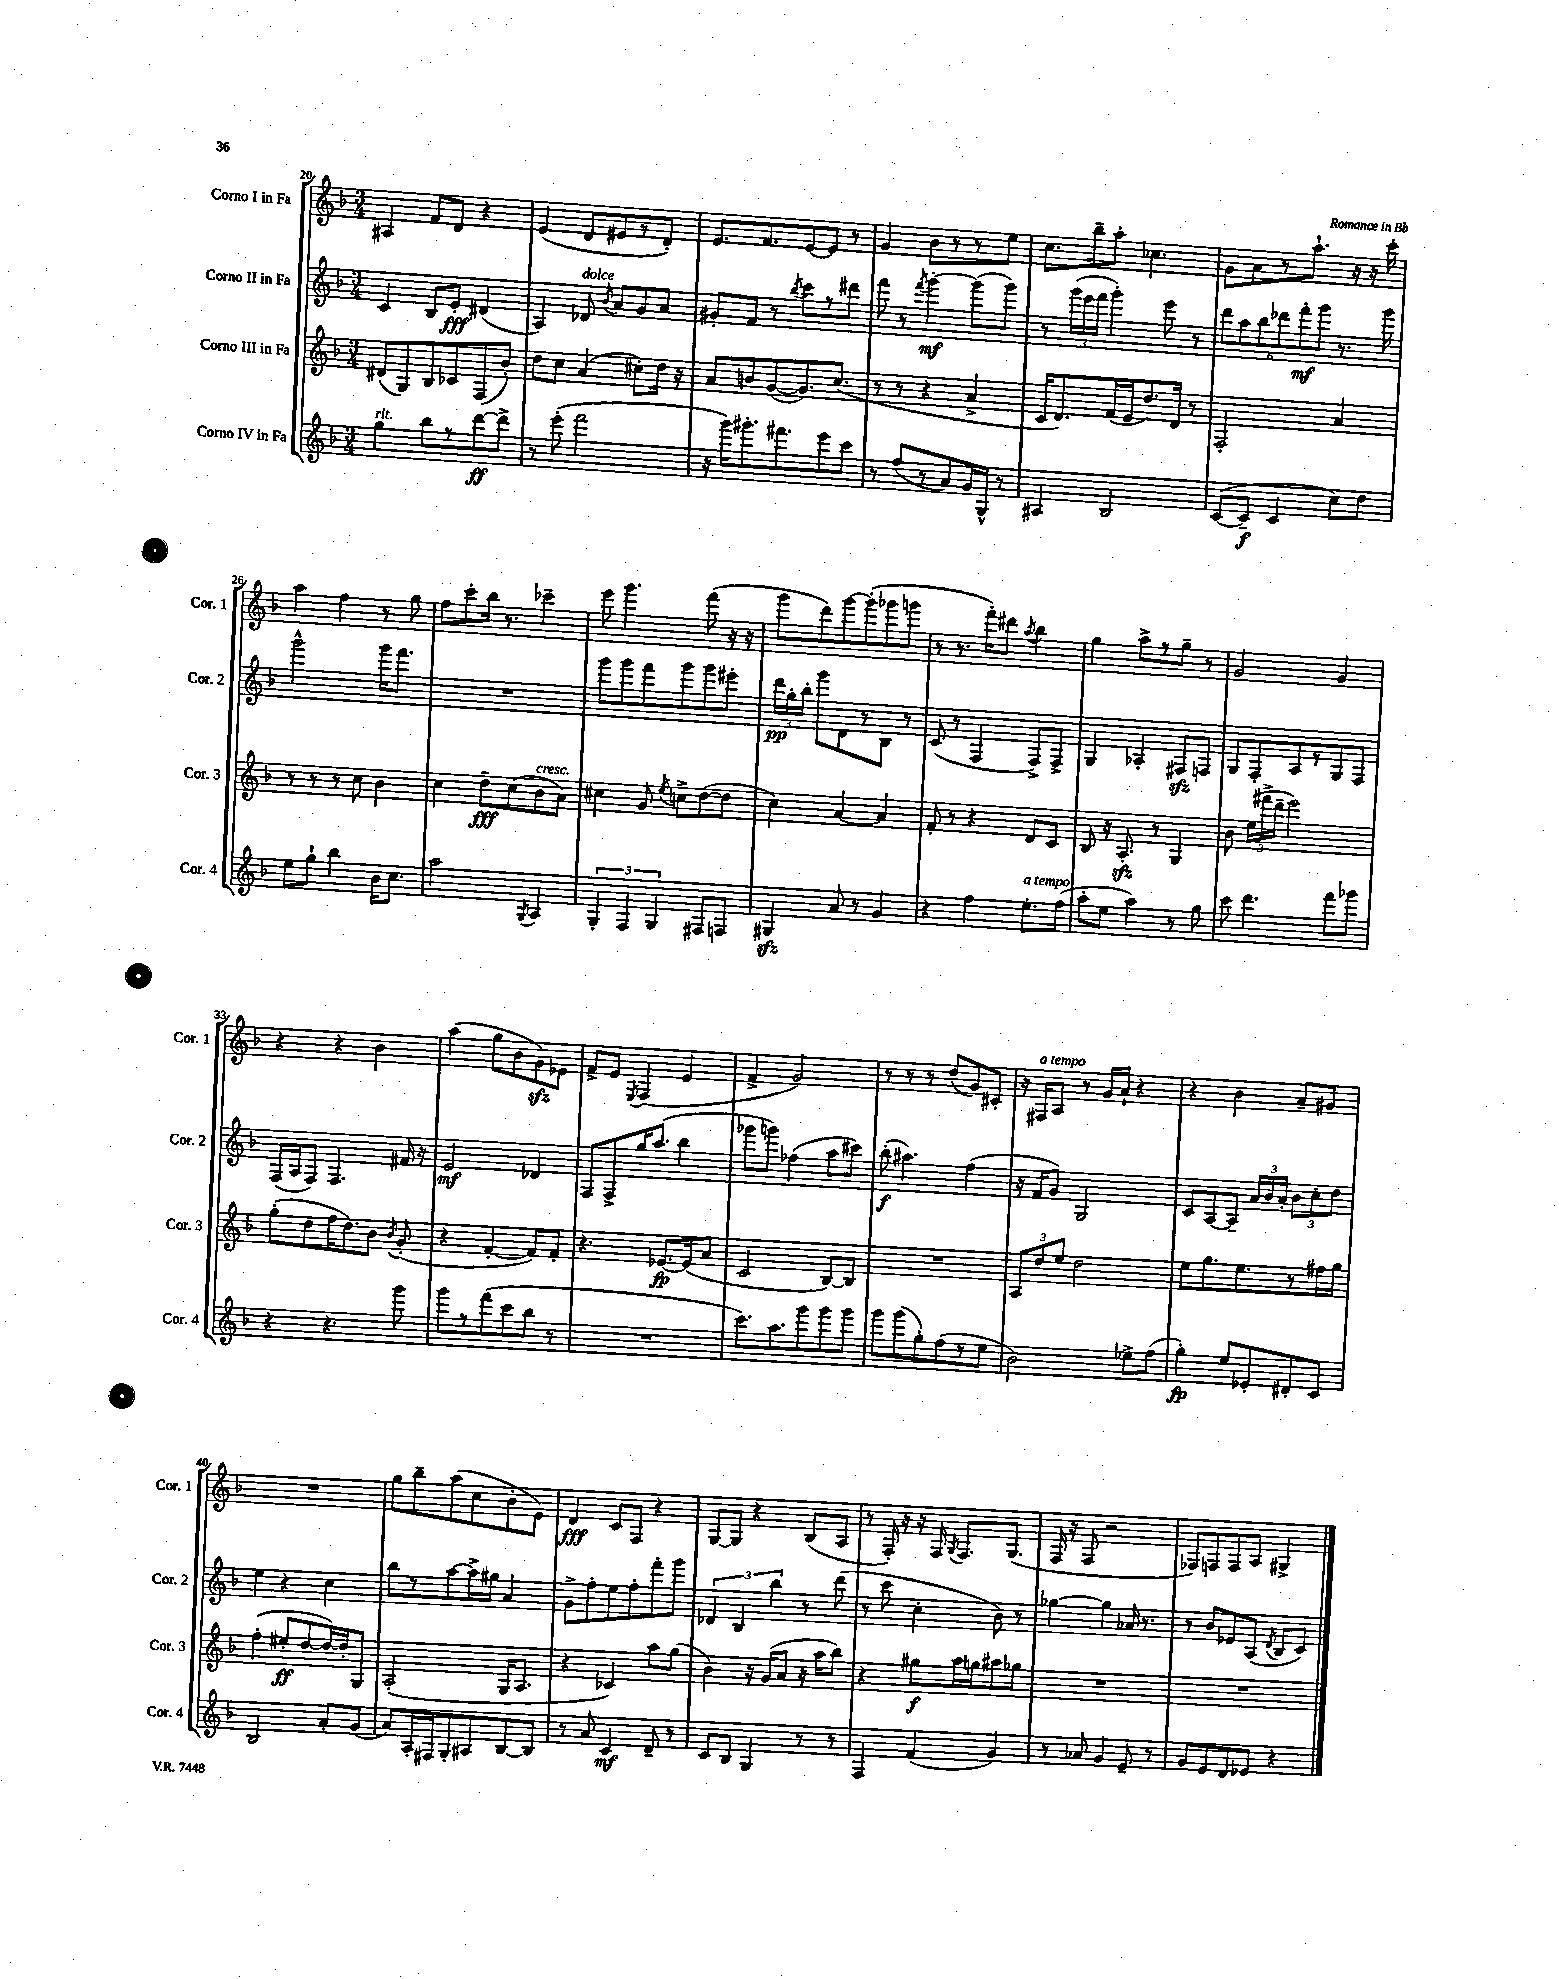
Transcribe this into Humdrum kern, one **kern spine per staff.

**kern	**kern	**kern	**kern
*staff4	*staff3	*staff2	*staff1
*clefG2	*clefG2	*clefG2	*clefG2
*k[b-]	*k[b-]	*k[b-]	*k[b-]
*M3/4	*M3/4	*M3/4	*M3/4
4gg\	(8d#/L	4c/	4A#/
.	8G/)	.	.
8bb-\L	8B-/	8B-/L	8f/L
8r	8c-/	8e'/J	8d/J
[8ddd\	(8F/	(4d#/	4r
8ddd^\]J	8b-'/J)	.	.
=	=	=	=
8r	8dd\L	4A/)	(4e/
(8eee'\	8cc\J	.	.
2fff\	(4a/	8d-/	8d/L
.	.	8qb-/	.
.	.	8a/L	8e#/
.	8cc#'\L)	8g/	8r
.	16dd\Jk	8a/J	8d'/J)
.	16r	.	.
=	=	=	=
16r	8a/L	8g#'/L	8.e/L
16ggg\LK)	.	.	.
8.ggg#'\	8b/	8f/J	.
.	.	.	8.f/
.	([8g/	8r	.
8.fff#\	.	.	.
.	.	8qbb-/	.
.	8.g/])	8ccc\L	[8e/
8eee\	.	8r	8e/]J
.	(8.cc/J	.	.
8ccc\J	.	8ddd#\J	8r
=	=	=	=
8r	8r	8fff\	4g/
(8ff/L	8r	8r	.
.	.	8qfff/	.
8r	4r	[4ggg'\	8b-\L
8a/)	.	.	8r
16g/L	4a^/	(8ggg\]L	8r
16G^^/JJ	.	.	.
8r	.	8ggg\J)	8ee\J
=	=	=	=
4A#/	16c/LK	8r	8.cc\L
.	8.d/)	.	.
.	.	(24ggg\LL	.
.	.	24eee\	.
.	.	.	16bb-~\k
.	.	24fff\JJ	.
2B-/	(16f/L	4ggg'\)	8aa'\J
.	16e/J	.	.
.	8.dd/)	.	4.cc-\
.	.	8eee\	.
.	16d/Jk	.	.
.	8r	8r	.
=	=	=	=
([8c/L	2F'/	12ddd\L	8g\L
.	.	12aa\	.
8c~/]J	.	.	8a\
.	.	12bb-\	.
4c/	.	12ddd-\	8r
.	.	12fff'\	.
.	.	.	8.aa`\J
.	.	12ggg\J	.
8cc\L)	4a/	8.r	.
.	.	.	16r
8dd\J	.	.	16r
.	.	16ggg\	16ccc'\
=	=	=	=
8ee\L	8r	2ggg^^\	4aa\
8gg`\J	8r	.	.
4bb-\	8r	.	4ff\
.	8cc\	.	.
16b-\LK	4b-\	16ggg\LK	8r
8.cc\J	.	8.fff\J	.
.	.	.	8gg\
=	=	=	=
2aa\	4cc\	2.r	8ff\L
.	.	.	8ccc'\
.	8dd~\L	.	16bb-\Jk
.	.	.	8.r
.	(8cc\	.	.
8qG/	.	.	.
4A/	8b-\	.	4ccc-~\
.	8a\J)	.	.
=	=	=	=
6G'/	4cc#\	8ggg\L	8eee\
.	.	8ggg\	4.ggg\
6F/	.	.	.
.	8g/	8fff\	.
6G/	.	.	.
.	8qee/	.	.
.	8cc^\L	8ggg\	.
8F#/L	([8dd\	8ggg\	(8fff\
8F/J	8dd\]J	8eee#'\J	16r
.	.	.	16r
=	=	=	=
4G#/	4cc\)	24ddd\LL	8ggg\L
.	.	24gg'\	.
.	.	24bb-'\JJ	.
.	.	8ggg\L	8ddd\)
8a/	[4a/	8d\	[8ggg\
8r	.	8r	(8ggg'\]
4g/	4a/]	8B-\J	8ggg-\
.	.	8r	8ggg\J
=	=	=	=
4r	8f'/	(8c/	8r
.	8r	8r	8.r
4ff\	4r	4F/	.
.	.	.	16fff'\LK)
.	.	.	8ddd#\J
.	.	.	8qaa/
8.ee'\L	8d/L	8F^/L)	4bb-\
.	8c/J	8F^/J	.
(16ff\Jk	.	.	.
=	=	=	=
8aa'\L	8B-/	4G/	4gg\
8ee\J	16r	.	.
.	8.A'/	.	.
4aa\)	.	4A-'/	8aa^\L
.	8r	.	8r
8r	4G/	8F#/L	8gg~\J
8gg\	.	8F/J	8r
=	=	=	=
8ccc\	8b-\	8G/L	2g/
4.ddd\	(24ee\LL	8F'/	.
.	24fff#^\	.	.
.	24ddd~\JJ	.	.
.	2eee\)	8A/	.
.	.	8r	.
8fff\L	.	8G/	4g/
8ggg-\J	.	8F/J	.
=	=	=	=
4r	(8gg'\L	(16F/LL	4r
.	.	16A/J	.
.	8dd\	8F/J)	.
4.r	16ff\K	4.F/	4r
.	8.dd\)	.	.
.	8b-\J	.	4b-\
.	8qb-/	.	.
8ggg\	(8g'/	16f#/	.
.	.	16r	.
=	=	=	=
8ggg\L	4r	2e/	(4aa\
8r	.	.	.
(8fff\	[4f'/	.	8gg\L
8ccc\	.	.	8b-\
8bb-\J	8f/]L)	4d-/	8g\)
8r	8f'/J	.	8e-\J
=	=	=	=
2.r	4.r	8F/L	8f^/L
.	.	8F^/	8e/J
.	.	.	8qE/
.	.	16gg/K	(4F/
.	.	(8.aa/J	.
.	[8.e-/L	.	.
.	.	4bb-\	4e/
.	(16e-/]k	.	.
.	8a/J	.	.
=	=	=	=
8.ccc\L)	2c/	8ggg-\L	4f^/
.	.	8ggg\J)	.
8.aa\	.	.	.
.	.	(4ff-\	2g/)
8ggg\	.	.	.
8ggg\	[8B-/L)	8aa\L	.
8ggg\J	8B-/]J	8ccc#\J)	.
=	=	=	=
8ggg\L	2.r	(8bb-'\	8r
(8ggg\	.	4.aa#\)	8r
8gg'\)	.	.	8r
(8ff\	.	.	(8dd/L
8r	.	(4ff\	8g/)
8ee\J	.	.	8c#'/J
=	=	=	=
2b-\)	12A/L	16r	16r
.	.	16f/LK	16F#/LK
.	12dd/	.	.
.	.	8g/J)	8A/J
.	12ee/J	.	.
.	2dd\	2G/	8r
.	.	.	16g/LL
.	.	.	16a`/JJ
8ee-^\L	.	.	4r
(8ff\J	.	.	.
=	=	=	=
4gg'\)	8ee\L	8c/L	4r
.	8.gg\	[8A/	.
8ee/L	.	8A~/]J	4b-\
.	8.ee\	.	.
8e-'/	.	24a/LL	.
.	.	24b-/	.
.	.	24a'/JJ	.
8d#'/	8r	12b-\L	8a~/L
.	.	12cc'\	.
8c/J	16ff#\L	.	8g#/J
.	.	12dd\J	.
.	16gg\JJ	.	.
=	=	=	=
2B-/	(4ff'\	4ee\	2.r
.	8ee#'/L	4r	.
.	[8dd/	.	.
8a'/L	16dd/_L)	4cc\	.
.	16dd'/]J	.	.
(8g/J	8G/J	.	.
=	=	=	=
8a/L)	(2A'/	8bb-\L	8gg\L
16A'/L	.	8r	8bb-~\
16F#/J	.	.	.
8G'/	.	[8aa\	(8aa\
8A#/	.	16aa^\]L	8cc\
.	.	16gg#\JJ	.
[8B-/	16G/LK	4a/	8b-'\
.	8.A/J	.	.
8B-/]J	.	.	8e\J)
=	=	=	=
8r	4r	8g^\L	4d/
8a/	.	8ff'\	.
4c/	4c-/)	8ee\	8c/L
.	.	8ff'\	8F/J
8d~/	8aa\L	8fff'\	4r
8r	(8gg\J	8ggg\J	.
=	=	=	=
8c/L	4b-\)	6d-/	[8G/L
8B-/J	.	.	8G/]J
.	.	6B-/	.
4G/	16r	.	4r
.	(16g/LK	.	.
.	.	6bb-\	.
.	8a/J	.	.
8r	16r	8r	(8B-/L
.	16aa\LK	.	.
8r	8bb-\J)	(8ddd\	8A/J
=	=	=	=
4F/	4r	8r	8r
.	.	8ccc\	16F'/)
.	.	.	16r
(4f/	8gg#\L	4cc'\	16r
.	.	.	16F/
.	.	.	8qG/
.	16aa\L	.	8.F/L
.	16gg\J	.	.
4g/)	8aa#\	8b-\)	.
.	.	.	(8.G/J
.	8gg-\J	8r	.
=	=	=	=
8r	2.r	[4gg-\	16F/
.	.	.	16r
8a-/	.	.	8F/
4g/	.	4gg-\]	2r
8e~/	.	16a-/	.
.	.	8.r	.
8r	.	.	.
=	=	=	=
8g/L	2.r	8r	8F-/L)
8e/	.	8b-/L	8F/
8d/	.	8e-/	8F/
8e-/J	.	(8A/J	8A/J
.	.	8qd/	.
4r	.	8B-/L	4G#^/
.	.	8c/J)	.
==	==	==	==
*-	*-	*-	*-
